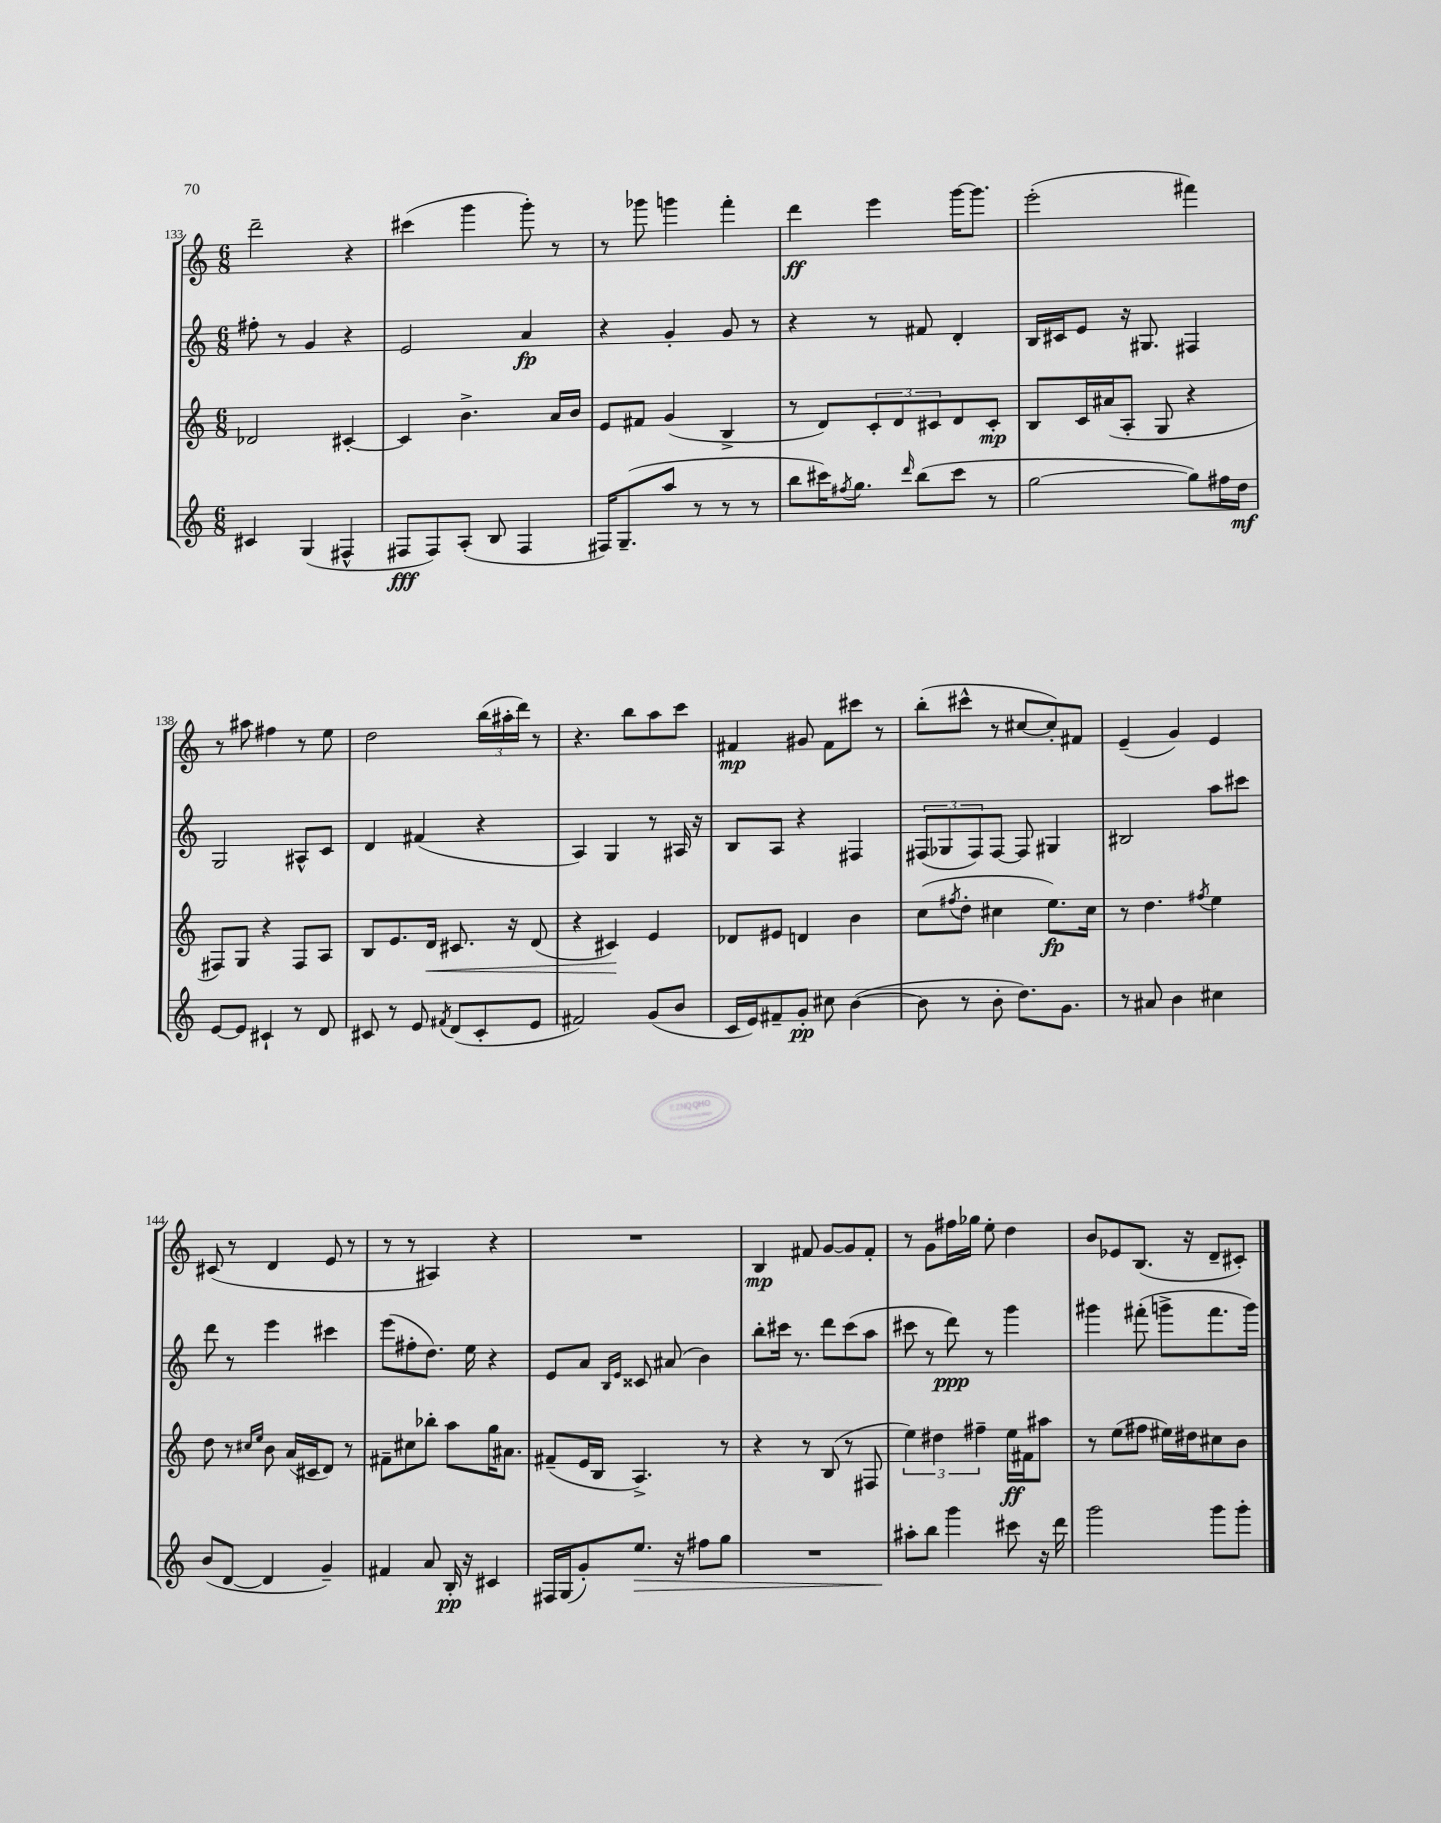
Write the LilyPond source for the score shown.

<<
\new StaffGroup <<
\new Staff = "s0" {
    \clef treble \key c \major \numericTimeSignature \time 6/8
    d'''2-- r4 |
    cis'''4( g'''4 g'''8-.) r8 |
    r8 ges'''8 g'''4 f'''4-. |
    d'''4\ff e'''4 g'''16~ g'''8. |
    e'''2-.( fis'''4) |
    r8 ais''8 fis''4 r8 e''8 |
    d''2 \tuplet 3/2 { b''16( ais''16-. d'''16) } r8 |
    r4. b''8 a''8 c'''8 |
    fis'4\mp gis'8 fis'8 cis'''8 r8 |
    b''8-.( cis'''8-^ r8 cis''8~ cis''8-.) fis'8 |
    e'4--( g'4) e'4 |
    cis'8( r8 d'4 e'8 r8 |
    r8 r8 ais4) r4 |
    R2. |
    b4\mp fis'8 g'8~ g'8 fis'8-. |
    r8 g'8 fis''16 ges''16 e''8-. d''4 |
    b'8 ees'8 b8.( r16 d'8-- cis'8-.) \bar "|." |
}
\new Staff = "s1" {
    \clef treble \key c \major \numericTimeSignature \time 6/8
    fis''8-. r8 g'4 r4 |
    e'2 a'4\fp |
    r4 g'4-. g'8 r8 |
    r4 r8 fis'8 d'4-. |
    b16 cis'16 e'8 r16 gis8. fis4 |
    g2 ais8-^ c'8 |
    d'4 fis'4( r4 |
    a4) g4 r8 ais16 r16 |
    b8 a8 r4 fis4 |
    \tuplet 3/2 { fis8( ges8 fis8) } fis8~ fis8 gis4 |
    bis2 a''8 cis'''8 |
    d'''8 r8 e'''4 cis'''4 |
    e'''8( fis''8-. d''8.) e''16 r4 |
    e'8 a'8 \grace { b16 e'16 } cisis'8 ais'8( b'4) |
    b''8-. cis'''16 r8. d'''8 cis'''8( a''8 |
    cis'''8 r8 d'''8\ppp) r8 g'''4 |
    gis'''4 fis'''8-.( g'''8-> fis'''8. g'''16) \bar "|." |
}
\new Staff = "s2" {
    \clef treble \key c \major \numericTimeSignature \time 6/8
    des'2 cis'4~-. |
    cis'4 b'4.-> a'16 b'16 |
    e'8 fis'8 g'4( b4-> |
    r8 d'8) \tuplet 3/2 { c'8-. d'8 cis'8 } d'8 cis'8-.\mp |
    b8 c'16 ais'16( a8-. g8 r4 |
    fis8) g8 r4 fis8 a8 |
    b8 e'8. d'16\< cis'8. r16 d'8( |
    r4 cis'4\!) e'4 |
    des'8 eis'8 d'4 b'4 |
    c''8( \acciaccatura { fis''8 } d''8-. cis''4 e''8.\fp) cis''16 |
    r8 d''4. \acciaccatura { fis''8 } e''4 |
    d''8 r8 \grace { cis''16 e''16 } b'8 a'16( cis'16 d'8) r8 |
    fis'8-- cis''8 bes''8-. a''8 g''16 ais'8. |
    fis'8--( e'16 b16 a4.->) r8 |
    r4 r8 b8( r8 fis8 |
    \tuplet 3/2 { e''4) dis''4 fis''4-- } e''16\ff fis'16 ais''8 |
    r8 e''8( fis''8 eis''16) dis''16 cis''8 b'8 \bar "|." |
}
\new Staff = "s3" {
    \clef treble \key c \major \numericTimeSignature \time 6/8
    cis'4 g4( fis4-^ |
    fis8\fff fis8) a8-.( b8 fis4 |
    fis16) g8.--( a''8 r8 r8 r8 |
    b''8 cis'''16) \acciaccatura { fis''8 } g''8. \grace { d'''16 } b''8( cis'''8 r8 |
    g''2~ g''8) fis''16 d''16\mf |
    e'8~ e'8 cis'4-! r8 d'8 |
    cis'8 r8 e'8 \acciaccatura { fis'8 } d'8( cis'8-. e'8 |
    fis'2) g'8( b'8 |
    c'16 e'16) fis'8-- g'8-.\pp cis''8 b'4~( |
    b'8 r8 b'8-. d''8.) g'8. |
    r8 ais'8 b'4 cis''4 |
    b'8( d'8~ d'4 g'4--) |
    fis'4 a'8 b16-.\pp r16 cis'4 |
    fis16 g16( g'8-.) e''8.\> r16 fis''8 g''8 |
    R2. |
    ais''8-.\! b''8 g'''4 cis'''8 r16 d'''16 |
    g'''2 g'''8 g'''8-. \bar "|." |
}
>>
>>
\layout { \context { \Score currentBarNumber = #133 } }
